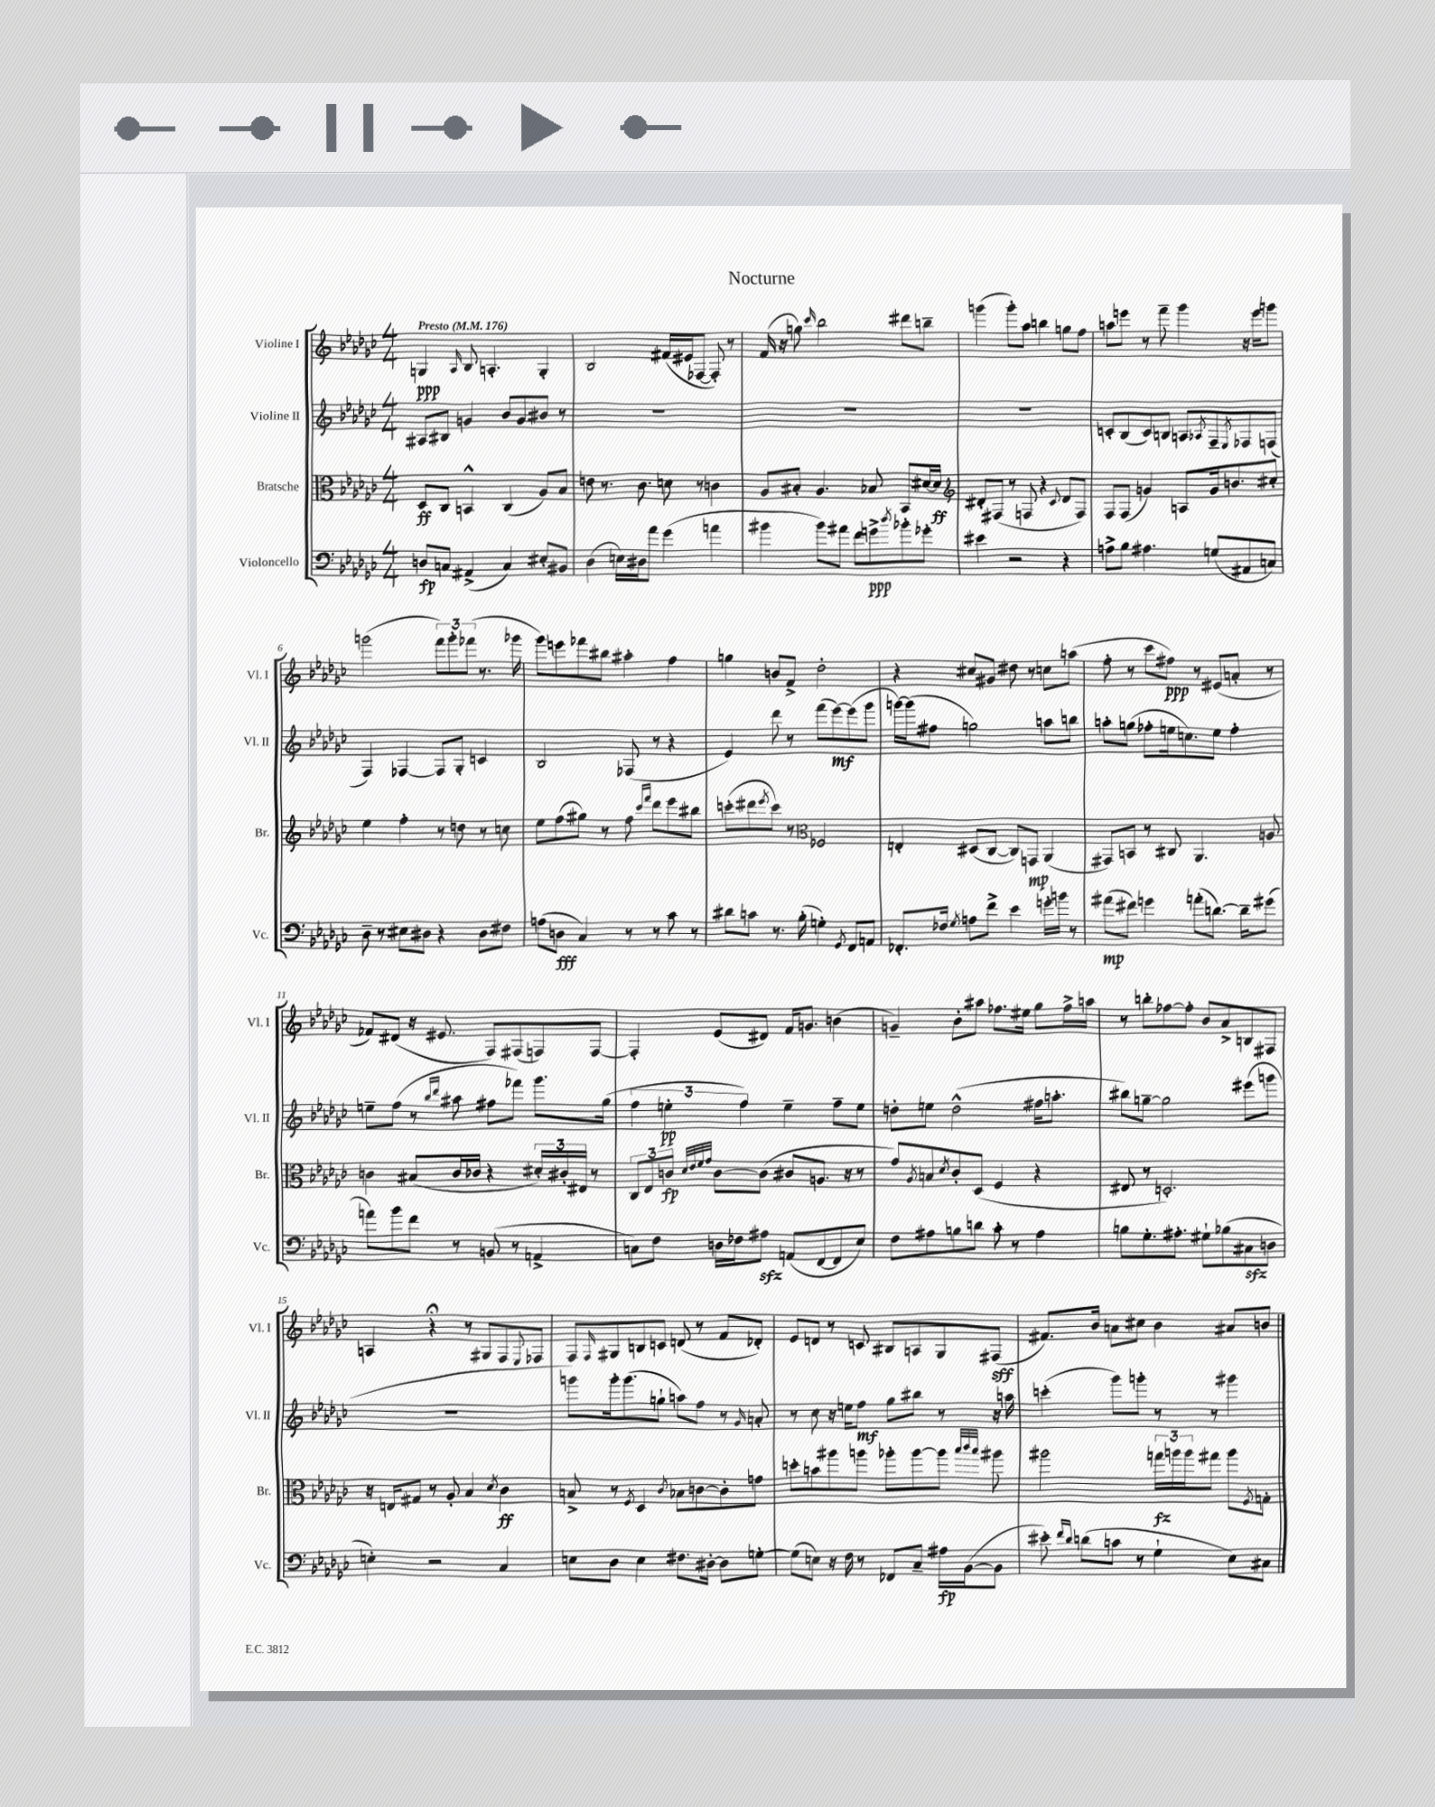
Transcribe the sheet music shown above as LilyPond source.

\header { title = "Nocturne" }
<<
\new StaffGroup <<
\new Staff = "s0" \with { instrumentName = "Violine I" shortInstrumentName = "Vl. I" } {
    \clef treble \key ges \major \numericTimeSignature \time 4/4 \tempo "Presto" 4 = 176
    g4\ppp \grace { aes16 } bes8 a4.-. g4-. |
    bes2 fis'16( eis'16 fes8~ fes8-.) r8 |
    f'16( r16 g''8) \grace { ces'''16 } bes''2 dis'''8 b''8-- |
    g'''4( g'''8-.) aes''8 b''4 g''8 f''8 |
    a''8 e'''8 r8 f'''8-- ges'''4 r16 e'''16 g'''8 |
    g'''2( \tuplet 3/2 { f'''8) g'''8-. fes'''8( } r8. ges'''16 |
    ges'''8) e'''8 fes'''8 bis''8 ais''4-. f''4 |
    g''4 b'8 f'8-> des''2-. |
    r4 cis''8 gis'8 dis''8 r8 c''8 a''8( |
    f''8-. r8 ces'''8 fis''8\ppp) r8 eis'8( a'8-. r8 |
    fes'8) dis'8( r16 eis'8. f8) fis8( f8) f8~ |
    f4-. ees'8( dis'8) f'16 g'8. b'4( |
    g'4--) bes'8-. ais''8 fes''8. eis''16 ges''8 fes''16-> a''16 |
    r8 b''8-. fes''8~ fes''8-. bes'8 aes'8-> b8 fis8 |
    a4 r4\fermata r8 gis8 f8 \appoggiatura { ees8 } fes8 |
    f8 \grace { f16 } gis8 b8 c'8 d'8( r8 f'8 des'8-.) |
    ees'8 d'8 r8 c'8 bis8 a8 ges8 fis8\sff( |
    fis'8.) bes'16 a'8 cis''8 bes'4 ais'8 b'8 \bar "|." |
}
\new Staff = "s1" \with { instrumentName = "Violine II" shortInstrumentName = "Vl. II" } {
    \clef treble \key ges \major \numericTimeSignature \time 4/4
    ais8 bis8 g'4 bes'8 g'8 bis'8 r8 |
    R1 |
    R1 |
    R1 |
    c'8-. bes8( c'8) b8 a8 \acciaccatura { aes8 } f8-- \acciaccatura { ees8 } fes8 f8( |
    f4) fes4~ fes8 ges8-. c'4 |
    bes2 fes8( r8 r4 |
    ees'4) des'''8 r8 f'''8( ees'''8~\mf) ees'''8( ges'''8 |
    g'''16~) g'''16( fis''8 g''2) a''8 b''8 |
    a''8-. g''8( fes''8-. e''16 c''8.) e''8 fes''4-. |
    e''8-- f''8( r8 \grace { bes''16 des'''16 } ais''8 fis''8 fes'''8) ges'''8. ges''16( |
    \tuplet 3/2 { f''4 e''4-.\pp f''4) } e''4-- f''8-- e''8 |
    d''8-. e''8 d''2-^( fis''16 a''8.-. |
    bis''8) g''8~-- g''2 eis'''8( g'''8 |
    R1 |
    g'''8) g'''16-. g'''8.( g''8-! a''8) f''8 r8 \grace { ges'16 } a'8-. |
    r8 ces''8 r16 e''16 f''8\mf ges''8 bis''8 r8 r16 a''16 |
    c'''4-.( ges'''8) g'''8-. r8 r8 gis'''4 \bar "|." |
}
\new Staff = "s2" \with { instrumentName = "Bratsche" shortInstrumentName = "Br." } {
    \clef alto \key ges \major \numericTimeSignature \time 4/4
    des8\ff ces8 b,4-^ ces4( aes8) bes8 |
    e'8 r8. ces'8. d'8 r8 c'4 |
    aes8 bis8-. aes4. bes8 bes,8 dis'16~ dis'16\ff |
    \clef treble dis'8-. fis8( r8 f8 r4 \appoggiatura { ces'8 } dis'8 f8) |
    f8 f8( g'4) a8 g'16 b'8. cis''8-. |
    ees''4 f''4-. r8 d''8 r8 c''8 |
    ees''8 f''8( gis''8) r8 f''8 \grace { ces'''16 f'''16 } des'''8 ees'''8 bis''8 |
    c'''8-.( dis'''8 \acciaccatura { ees'''8 } c'''8) r8 \clef alto fes2 |
    e4-. dis8( ces8~ ces8) g,8\mp aes,4( |
    gis,8) b,8 r8 cis8 aes,4. a8 |
    c'4 bis8( c'16 ces'16 r4 \tuplet 3/2 { dis'16-.) cis'16-. eis16 } r8 |
    \tuplet 3/2 { ces8 ees8 c'8\fp } \grace { des'32 ees'32 f'32 ges'32 } c'8~ c'8( cis'8 a8. r16 r8 |
    ges'8) \acciaccatura { aes8 } b8 \acciaccatura { des'8 } ces'8-. des8( f4 r4 |
    eis8 r8 d2.-.) |
    r16 e16 gis8 r8 aes8-. bes4 \acciaccatura { des'8 } ces'4\ff |
    b8-> r8 \acciaccatura { f8 } des4 \acciaccatura { ces'8 } bes8 c'8~ c'8-. g'8 |
    d''8-. b'8 ais''8 a''8 aes''8-. aes''8~ aes''8 \grace { bes''32 ces'''32 bes''32 } ais''8 |
    ais''2 \tuplet 3/2 { g''16\fz a''16 a''16 } gis''8 a''8 \acciaccatura { f8 } g8-. \bar "|." |
}
\new Staff = "s3" \with { instrumentName = "Violoncello" shortInstrumentName = "Vc." } {
    \clef bass \key ges \major \numericTimeSignature \time 4/4
    d8\fp c8 ais,4->( c4) eis8-. bis,8 |
    des4( e16) dis16 aes'8 ges'4( a'4 |
    bis'4 bis'8) ais'8 f'8 g'8->\ppp \acciaccatura { des''8 } bes'8-. ges'8-. |
    eis'4 r2 r4 |
    a8-> bes8 ais4. g8( ais,8 c8) |
    des8-- r8 eis8 dis8 r4 dis8 fis8 |
    a8( d8\fff ces4) r8 r8 ces'8 r8 |
    dis'8 c'8 r8. bes16-.( g4-.) \acciaccatura { ges,8 } f,8 a,8 |
    fes,8.-. fes16 \acciaccatura { ges8 } a8 f'8-> ees'4 g'16-. b'16 r8 |
    ais'8\mp( fis'8) g'4 a'8-.( d'8.~) d'16-- gis'8( |
    a'8) bes'8 f'8 r8 b,8( r8 a,4-> |
    c8) f8 d16 fes16 ais8\sfz a,8( f,8~ f,8 ees8) |
    f8 ais8 b8 d'8 ces'8-. r8 ais4 |
    b8 ges8.-. ais8.-. gis8-! bes8( cis8\sfz d8 |
    e4-.) r2 ces4 |
    e8 des8 e4 fis8. dis16~-. dis8 g8~-. |
    g8( e8) r16 f16 r8 fes,8 ces8-- ais16\fp bes,16~( bes,8 |
    eis'8-.) \grace { f'16 des'16 } d'8( c'8 r8 ges4-! ees8) cis8 \bar "|." |
}
>>
>>
